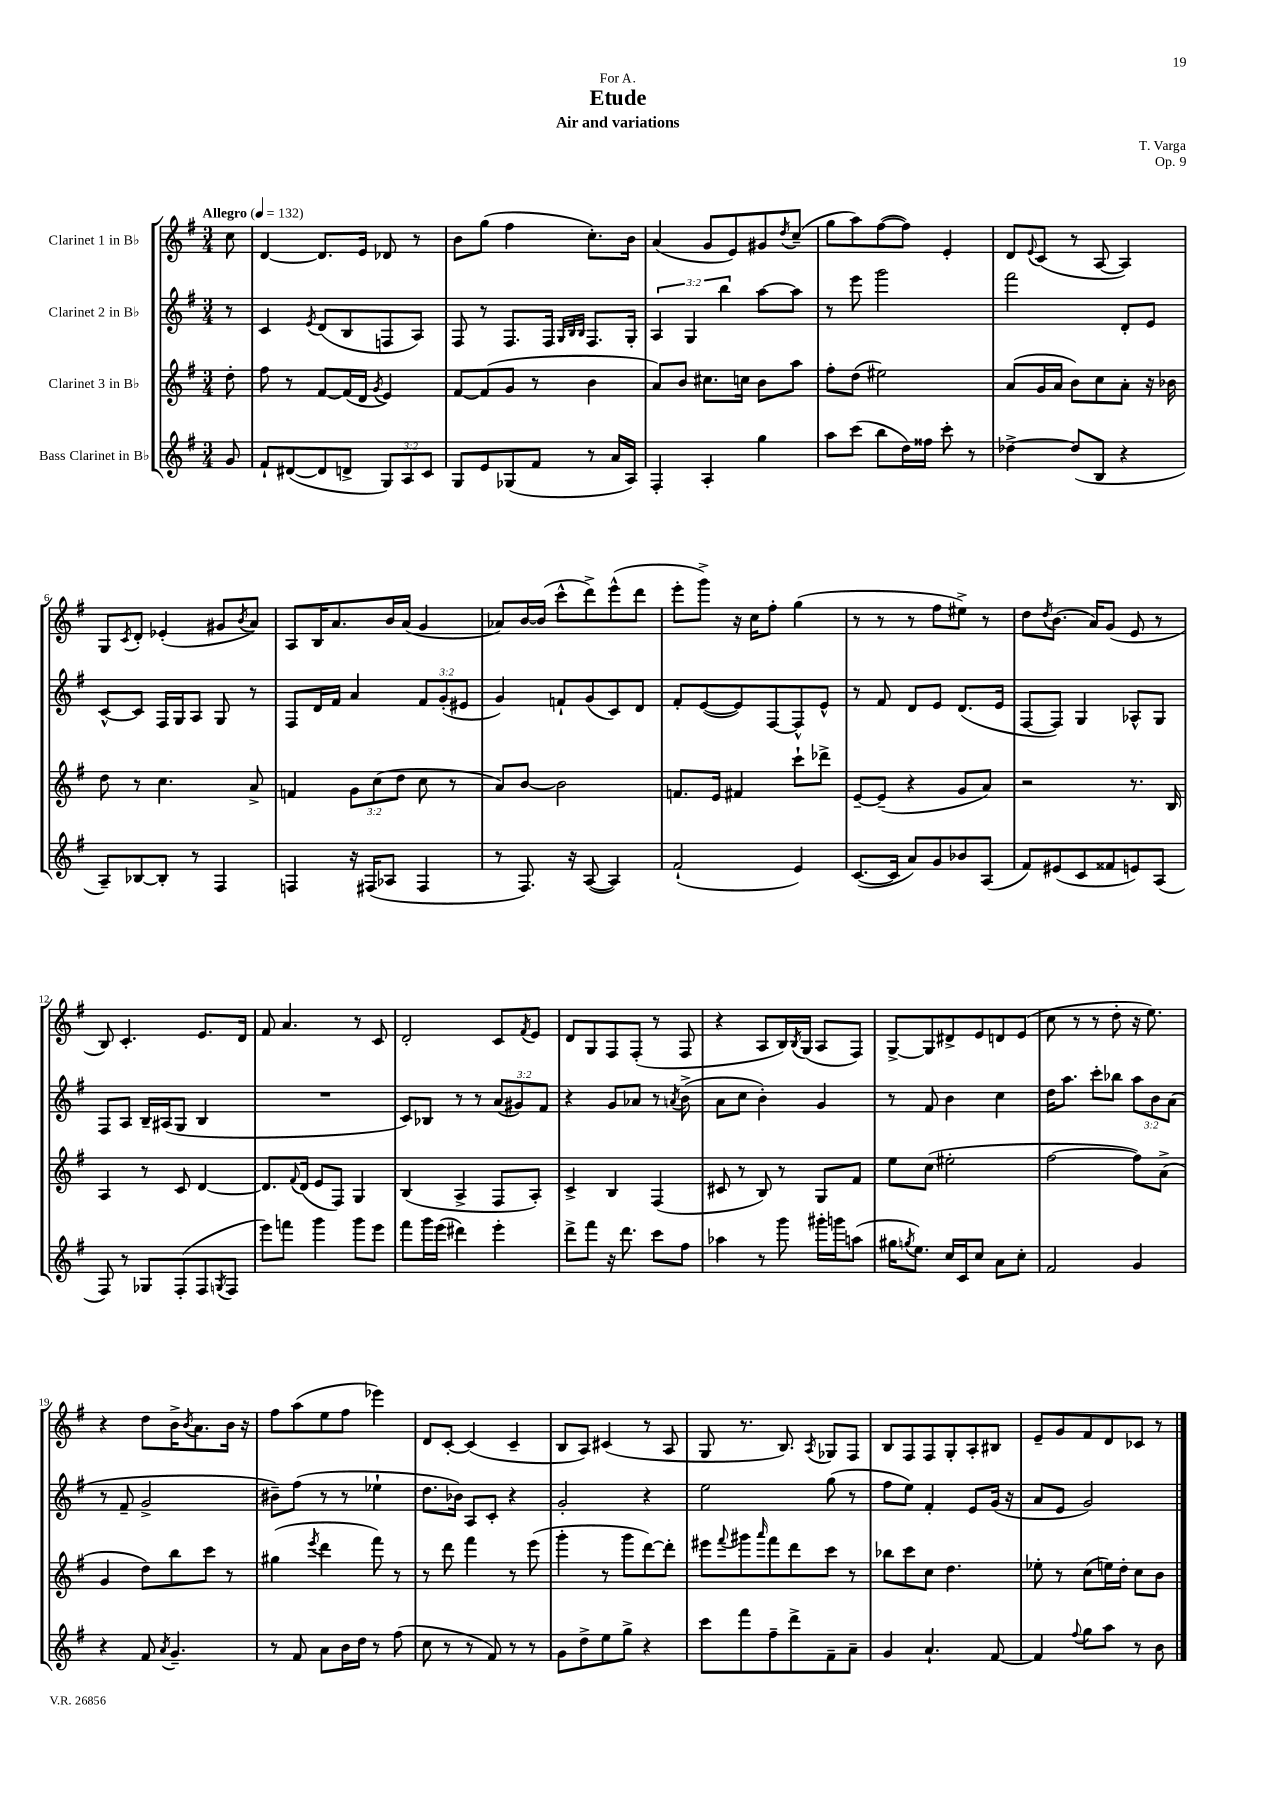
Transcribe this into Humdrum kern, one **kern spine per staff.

**kern	**kern	**kern	**kern
*staff4	*staff3	*staff2	*staff1
*clefG2	*clefG2	*clefG2	*clefG2
*k[f#]	*k[f#]	*k[f#]	*k[f#]
*M3/4	*M3/4	*M3/4	*M3/4
*MM132	*MM132	*MM132	*MM132
8g/	8dd'\	8r	8cc\
=	=	=	=
8f#`/L	8ff#\	4c/	[4d/
([8d#/	8r	.	.
.	.	8qe/	.
8d#/]	[8f#/L	(8d/L	8.d/]L
8d^/J	(16f#/]L	8B/	.
.	16d/JJ	.	16e/Jk
.	8qg/	.	.
12G/L)	4e/)	8F/	8d-/
12A/	.	.	.
.	.	8A/J)	8r
12c/J	.	.	.
=	=	=	=
8G/L	[8f#/L	8F#/	8b\L
8e/	(8f#/]	8r	(8gg\J
(8G-/	8g/J	8.F#/L	4ff#\
8f#/J	8r	.	.
.	.	16F#/Jk	.
.	.	32qqG/LLL	.
.	.	32qqB/	.
.	.	32qqB/JJJ	.
8r	4b\	8.F#/L	8.cc'\L)
16a/LL	.	.	.
16A/JJ)	.	16G'/Jk	16b\Jk
=	=	=	=
4F#'/	8a/L)	6A/	(4a/
.	8b/J	.	.
.	.	6G/	.
4A'/	8.cc#\L	.	8g/L
.	.	6bb\	.
.	.	.	8e/)
.	16cc\Jk	.	.
4gg\	8b\L	[8aa\L	8g#/
.	.	.	8qdd/
.	8aa\J	8aa\]J	(8cc~/J
=	=	=	=
8aa\L	8ff#'\L	8r	8gg\L
(8ccc\J	(8dd\J	8eee\	8aa\)
8bb\L	2ee#\)	2ggg\	([8ff#\
16dd\L)	.	.	8ff#\]J)
16ff##\JJ	.	.	.
8ccc'\	.	.	4e'/
8r	.	.	.
=	=	=	=
[4dd-^\	(8a/L	2fff#\	8d/L
.	.	.	8qqe/
.	16g/L	.	(8c/J
.	16a/JJ	.	.
(8dd-/]L	8b\L)	.	8r
8B/J	8cc\	.	[8A/
4r	8a'\J	8d'/L	4A/])
.	16r	8e/J	.
.	16b-\	.	.
=	=	=	=
8A~/L)	8dd\	[8c^^/L	8G/L
.	.	.	8qc/
[8B-/	8r	8c/]J	8d'/J
8B-'/]J	4.cc\	16F#/LL	(4e-'/
.	.	16G/J	.
8r	.	8A/J	.
4F#/	.	8G/	8g#/L
.	.	.	8qb/
.	8a^/	8r	8a/J)
=	=	=	=
4F/	4f/	8F#/L	8A/L
.	.	16d/L	16B/K
.	.	16f#/JJ	8.a/
16r	12g\L	4a/	.
(16F#/LK	.	.	.
.	(12cc\	.	.
8A-/J	.	.	16b/L
.	12dd\J	.	.
.	.	.	(16a/JJ
4F#/	8cc\	12f#/L	4g/
.	.	(12g'/	.
.	8r	.	.
.	.	12e#/J	.
=	=	=	=
8r	8a/L)	4g/)	8a-/L)
8.F#/)	[8b/J	.	[16b/L
.	.	.	(16b/]JJ
.	2b\]	8f`/L	8ccc^^\L
16r	.	.	.
([8A/	.	(8g/	8ddd^\)
4A/])	.	8c/)	(8eee^^\
.	.	8d/J	8ddd\J
=	=	=	=
(2f#`/	8.f/L	8f#'/L	8eee'\L
.	.	([8e/	8ggg^\J)
.	16e/Jk	.	.
.	4f#/	8e/])	16r
.	.	.	16cc\LK
.	.	[8F#/	8ff#'\J
4e/)	8ccc`\L	8F#^^/]	(4gg\
.	8ddd-^\J	8e^^/J	.
=	=	=	=
([8.c/L	[8e~/L	8r	8r
.	(8e~/]J	8f#/	8r
16c/]Jk	.	.	.
8a/L)	4r	8d/L	8r
8g/	.	8e/J	8ff#\L
8b-/	8g/L	(8.d/L	8ee#^\J)
(8A/J	8a/J)	.	8r
.	.	16e/Jk	.
=	=	=	=
8f#/L)	2r	[8F#/L	8dd\L
.	.	.	8qdd/
(8e#/	.	8F#/]J)	(8.b\J
8c/	.	4G/	.
.	.	.	16a/LK)
8f##/	.	.	(8g/J
8e/)	8.r	8A-^^/L	8e/
(8A/J	.	8G/J	8r
.	16B/	.	.
=	=	=	=
8F#/)	4A/	8F#/L	8B/)
8r	.	8A/J	4.c'/
8G-/L	8r	16B~/LL	.
.	.	(16A#/J	.
(8F#'/	8c/	8G/J	.
8F#/	[4d/	4B/	8.e/L
8qG/	.	.	.
8F#/J	.	.	.
.	.	.	16d/Jk
=	=	=	=
8eee\L)	8.d/]L	2.r	8f#/
8fff\J	.	.	4.a/
.	8qqf#/	.	.
.	(16d/Jk	.	.
4ggg\	8e/L	.	.
.	8F#/J)	.	.
8ggg\L	4G/	.	8r
8eee\J	.	.	8c/
=	=	=	=
8fff#\L	(4B/	8c/L)	2d'/
16ggg\L	.	8B-/J	.
(16eee\JJ	.	.	.
4ddd#\)	4A^/	8r	.
.	.	8r	.
4eee'\	8F#/L	(12a/L	8c/L
.	.	12g#/)	.
.	.	.	8qf#/
.	8A'/J)	.	8e/J
.	.	12f#/J	.
=	=	=	=
8ddd^\L	4c^/	4r	8d/L
8fff#\J	.	.	8G/
16r	4B/	8g/L	8F#/
8.ddd\	.	.	.
.	.	8a-/J	(8F#'/J
8ccc\L	(4F#/	8r	8r
.	.	8qa/	.
8ff#\J	.	(8b^\	8F#/
=	=	=	=
4aa-\	8c#/	8a\L	4r
.	8r	8cc\J	.
8r	8B/)	4b'\)	8A/L
8ggg\	8r	.	16B/L)
.	.	.	8qB/
.	.	.	(16G/JJ
16ggg#'\LL	8G/L	4g/	8A/L
16ggg\J	.	.	.
(8aa\J	8f#/J	.	8F#/J)
=	=	=	=
16gg#\LK	8ee\L	8r	[8G^/L
8qgg/	.	.	.
8.ee\J)	.	.	.
.	(8cc\J	8f#/	8G/]
16cc/LL	2ee#'\	4b\	8d#^/
16c/J	.	.	.
8cc/J	.	.	8e/
8a\L	.	4cc\	8d/
8cc'\J	.	.	(8e/J
=	=	=	=
2f#/	[2ff#\	16dd\LK	8cc\
.	.	8.aa\J	.
.	.	.	8r
.	.	8ccc'\L	8r
.	.	8bb-\J	8dd'\
4g/	8ff#\]L)	12aa\L	16r
.	.	.	8.ee\)
.	.	12b\	.
.	(8a^\J	.	.
.	.	(12a\J	.
=	=	=	=
4r	4g/	8r	4r
.	.	8f#~/	.
8f#/	8dd\L)	2g^/	8dd\L
8qa/	.	.	.
4.g~/	8bb\	.	16b^\K
.	.	.	8qb/
.	.	.	8.a\
.	8ccc\J	.	.
.	8r	.	16b\Jk
.	.	.	16r
=	=	=	=
8r	(4gg#\	8b#~\L)	8ff#\L
8f#/	.	(8ff#\J	(8aa\
.	8qeee/	.	.
8a\L	4ddd\	8r	8ee\
16b\L	.	8r	8ff#\J
16dd\JJ	.	.	.
8r	8fff#\)	4ee-`\	4eee-\)
(8ff#\	8r	.	.
=	=	=	=
8cc\	8r	8.dd\L	8d/L
8r	8ddd\	.	[8c'/J
.	.	16b-\Jk)	.
8r	4fff#\	8A/L	(4c/]
8f#/)	.	8c'/J	.
8r	8r	4r	4c~/
8r	(8eee\	.	.
=	=	=	=
8g\L	4ggg'\	2g'/	8B/L
8dd^\	.	.	8A/J)
8ee\	8r	.	(4c#/
8gg^\J	8ggg\L	.	.
4r	[8ddd\)	4r	8r
.	8ddd'\]J	.	8A/
=	=	=	=
8ccc\L	8eee#\L	2ee\	8G/
.	8qqfff#/	.	.
8fff#\	8ggg#\	.	8.r
.	16qqaaa/	.	.
8ff#~\	8fff#\	.	.
.	.	.	8.B/)
8ddd^\	8ddd\	.	.
.	.	.	8qA/
8f#~\	8ccc\J	(8gg\	8G-/L
8a~\J	8r	8r	8F#/J
=	=	=	=
4g/	8bb-\L	8ff#\L	8B/L
.	8ccc\	8ee\J)	8F#/
4.a`/	8cc\J	4f#'/	8F#/
.	4.dd\	.	8G'/
.	.	8e/L	8A'/
[8f#/	.	(16g/Jk	8B#/J
.	.	16r	.
=	=	=	=
4f#/]	8ee-'\	8a/L	8e~/L
.	8r	8e/J	8g/
8qqff#/	.	.	.
8gg\L	(8cc\L	2g/)	8f#/
8aa\J	16ee\L)	.	8d/
.	16dd'\JJ	.	.
8r	8cc\L	.	8c-/J
8b\	8b\J	.	8r
==	==	==	==
*-	*-	*-	*-
